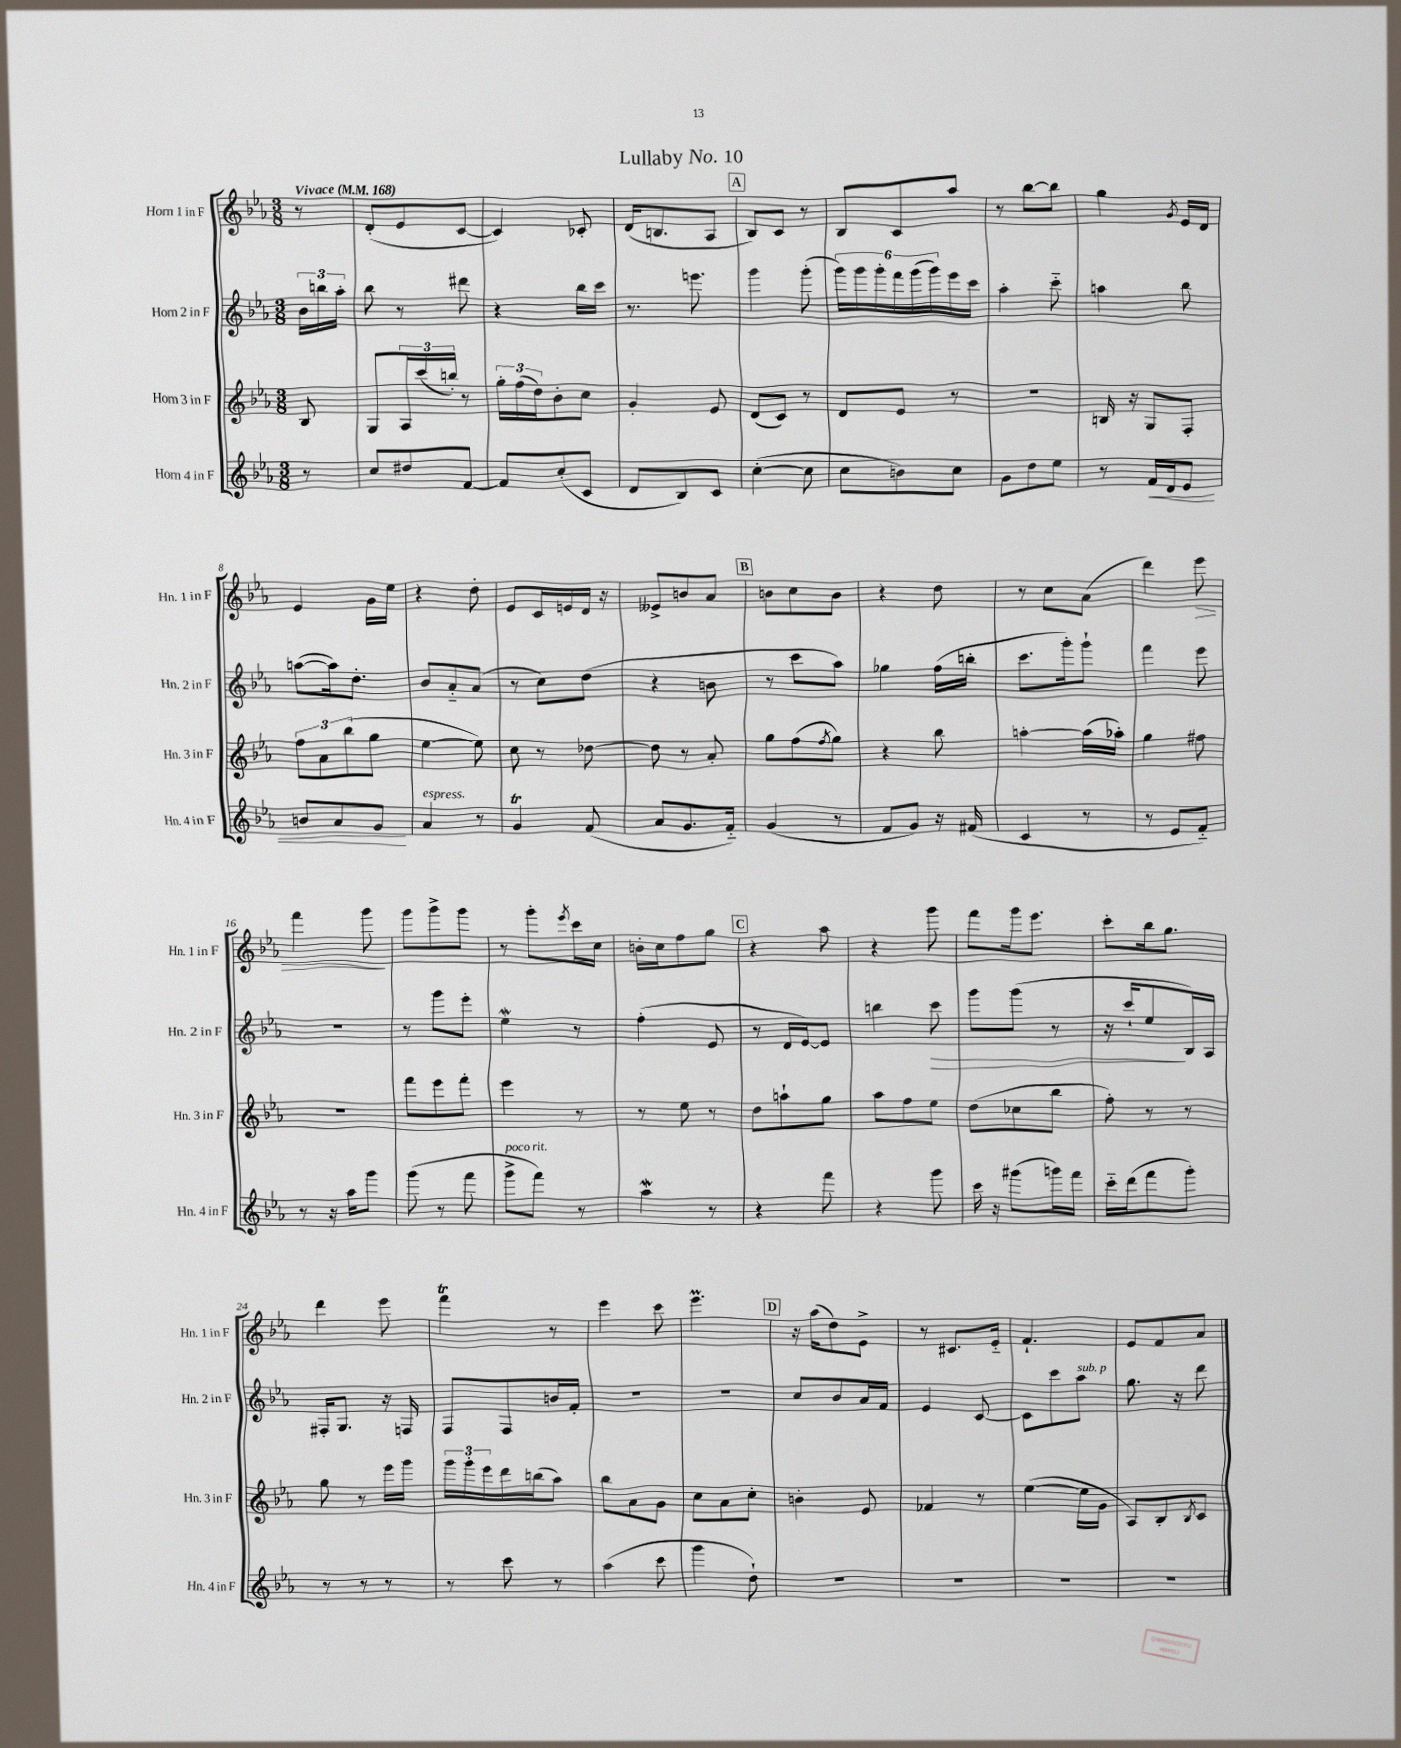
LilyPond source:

\header { title = "Lullaby No. 10" }
<<
\new StaffGroup <<
\new Staff = "s0" \with { instrumentName = "Horn 1 in F" shortInstrumentName = "Hn. 1 in F" } {
    \clef treble \key ees \major \numericTimeSignature \time 3/8 \partial 8 \tempo "Vivace" 4 = 168
    r8 |
    d'8-.( ees'8 c'8~ |
    c'4) ces'8-. |
    d'16( b8. aes8 |
    \mark \markup { \box "A" } bes8) c'8 r8 |
    bes8 c'8 aes''8 |
    r8 bes''8~ bes''8 |
    g''4 \acciaccatura { g'8 } ees'16 d'16 |
    ees'4 g'16 ees''16 |
    r4 d''8-. |
    ees'8 c'16 e'16 d'16 r16 |
    eeses'8-> b'8 aes'8 |
    \mark \markup { \box "B" } b'8 c''8 b'8 |
    r4 d''8 |
    r8 c''8 aes'8( |
    d'''4) ees'''8\> |
    f'''4 g'''8\! |
    g'''8 g'''8-> g'''8 |
    r8 g'''8-. \acciaccatura { ees'''8 } c'''16 c''16 |
    b'16-. c''16 f''8 g''8 |
    \mark \markup { \box "C" } r4 aes''8 |
    r4 g'''8 |
    f'''8 g'''16 ees'''8. |
    c'''8-. bes''16 g''8. |
    d'''4 ees'''8 |
    f'''4\trill r8 |
    ees'''4 c'''8 |
    ees'''4.\prall |
    \mark \markup { \box "D" } r16 aes''16( d''8) ees'8-> |
    r8 cis'8. ees'16-_ |
    f'4.-! |
    ees'8 f'8 aes'8 \bar "|." |
}
\new Staff = "s1" \with { instrumentName = "Horn 2 in F" shortInstrumentName = "Hn. 2 in F" } {
    \clef treble \key ees \major \numericTimeSignature \time 3/8 \partial 8
    \tuplet 3/2 { bes'16 b''16 aes''16-. } |
    bes''8 r8 dis'''8 |
    r4 bes''16 c'''16 |
    r8. e'''8. |
    \mark \markup { \box "A" } g'''4 g'''8-.( |
    \tuplet 6/4 { g'''16) g'''16 g'''16-. f'''16 g'''16( g'''16) } ees'''16 c'''16 |
    aes''4-. c'''8-_ |
    a''4 bes''8 |
    a''8~( a''16) d''8.-. |
    bes'8 aes'8-_ aes'8( |
    r8 c''8) d''8( |
    r4 b'8 |
    \mark \markup { \box "B" } r8 c'''8 aes''8) |
    ges''4 f''16( b''16-. |
    c'''8. g'''16-.) g'''8-! |
    f'''4 ees'''8 |
    r4. |
    r8 g'''8 ees'''8-. |
    ees''4\mordent r8 |
    f''4-.( ees'8 |
    \mark \markup { \box "C" } r8 d'16 ees'16~) ees'8 |
    b''4 c'''8\> |
    g'''8 g'''8( r8 |
    r16 c'''16-! ees''8\! bes16) aes16 |
    fis16-. g8. r16 f16 |
    f8 f8 b'16 f'16-. |
    R4. |
    R4. |
    \mark \markup { \box "D" } c''8 bes'8 aes'16 f'16 |
    ees'4 c'8~ |
    c'8 c'''8 aes''8^\markup { \italic "sub. p" } |
    g''8. r16 d'''8 \bar "|." |
}
\new Staff = "s2" \with { instrumentName = "Horn 3 in F" shortInstrumentName = "Hn. 3 in F" } {
    \clef treble \key ees \major \numericTimeSignature \time 3/8 \partial 8
    bes8 |
    g8 \tuplet 3/2 { aes16 c'''16( b''16-.) } r8 |
    \tuplet 3/2 { g''16-. f''16( d''16) } bes'8-. c''8 |
    g'4-. ees'8 |
    \mark \markup { \box "A" } d'8( c'8) r8 |
    d'8 ees'8 r8 |
    R4. |
    b16 r16 g8 f8-. |
    \tuplet 3/2 { f''8 aes'8 bes''8( } g''8 |
    ees''4~ ees''8) |
    c''8 r8 des''8~ |
    des''8 r8 aes'8-. |
    \mark \markup { \box "B" } g''8 f''8( \acciaccatura { f''8 } g''8) |
    r4 bes''8 |
    a''4~-. a''16( aes''16-.) |
    g''4 fis''8 |
    R4. |
    f'''8 ees'''8 f'''8-. |
    ees'''4 r8 |
    r8 ees''8 r8 |
    \mark \markup { \box "C" } d''8 a''8-! g''8 |
    aes''8 f''8 ees''8 |
    d''8( ces''8 bes''8 |
    f''8-.) r8 r8 |
    g''8 r8 ees'''16 g'''16 |
    \tuplet 3/2 { g'''16 g'''16-. ees'''16 } d'''16 b''16( aes''8) |
    bes''8 aes'8 g'8 |
    c''8 aes'8 c''8-. |
    \mark \markup { \box "D" } b'4-. ees'8 |
    fes'4 r8 |
    ees''4~( ees''16 g'16 |
    aes8) bes8-. \acciaccatura { bes8 } c'8 \bar "|." |
}
\new Staff = "s3" \with { instrumentName = "Horn 4 in F" shortInstrumentName = "Hn. 4 in F" } {
    \clef treble \key ees \major \numericTimeSignature \time 3/8 \partial 8
    r8 |
    c''8 dis''8 f'8~ |
    f'8 c''8-.( c'8 |
    d'8 bes8) c'8 |
    \mark \markup { \box "A" } c''4~-.( c''8 |
    c''8 b'8) c''8 |
    g'8 d''8 ees''8 |
    r8 f'16\< d'16 ees'8 |
    b'8 aes'8 g'8\! |
    aes'4^\markup { \italic "espress." } r8 |
    g'4\trill f'8( |
    aes'8 g'8. f'16-_) |
    \mark \markup { \box "B" } g'4( r8 |
    f'8 g'8) r16 fis'16( |
    c'4 r8 |
    r8 ees'8 f'8-_) |
    r8 r16 aes''16 g'''8 |
    g'''8( r8 f'''8 |
    g'''8->^\markup { \italic "poco rit." } f'''8) r8 |
    aes''4\mordent r8 |
    \mark \markup { \box "C" } r4 f'''8 |
    r4 g'''8 |
    c'''16 r16 gis'''8( g'''16) f'''16 |
    c'''16-_ d'''16( f'''8 g'''8-.) |
    r8 r8 r8 |
    r8 c'''8 r8 |
    aes''4( c'''8 |
    g'''4 d''8-!) |
    \mark \markup { \box "D" } R4. |
    R4. |
    R4. |
    R4. \bar "|." |
}
>>
>>
